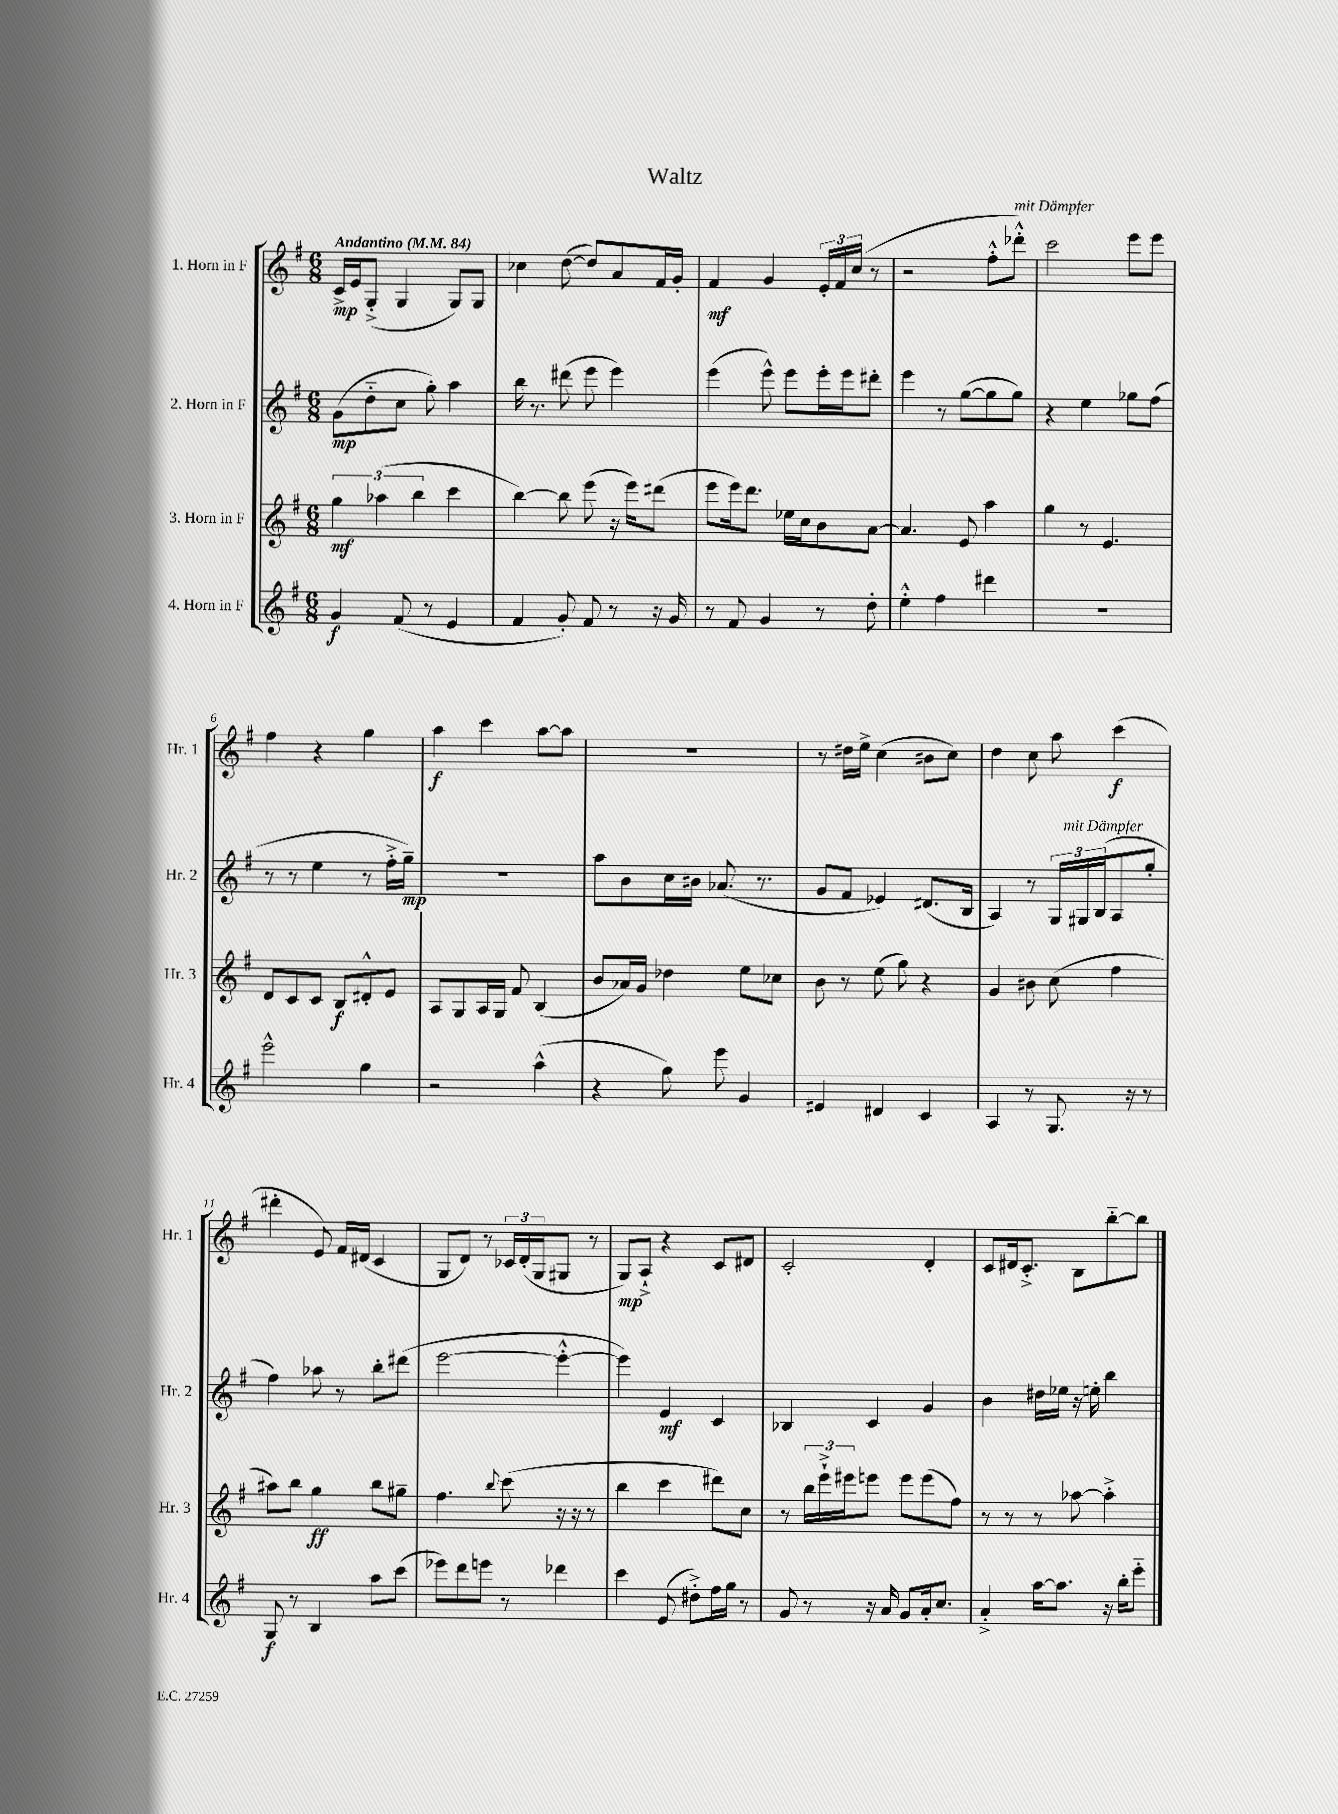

**kern	**dynam	**kern	**dynam	**kern	**dynam	**kern	**dynam
*part4	*part4	*part3	*part3	*part2	*part2	*part1	*part1
*staff4	*staff4	*staff3	*staff3	*staff2	*staff2	*staff1	*staff1
*I"4. Horn in F	*	*I"3. Horn in F	*	*I"2. Horn in F	*	*I"1. Horn in F	*
*I'Hr. 4	*	*I'Hr. 3	*	*I'Hr. 2	*	*I'Hr. 1	*
*clefG2	*	*clefG2	*	*clefG2	*	*clefG2	*
*k[f#]	*	*k[f#]	*	*k[f#]	*	*k[f#]	*
*M6/8	*	*M6/8	*	*M6/8	*	*M6/8	*
*MM84	*	*MM84	*	*MM84	*	*MM84	*
=1	=1	=1	=1	=1	=1	=1	=1
!	!	!	!	!	!	!LO:TX:a:B:t=Andantino	!
4g/	f	6gg\	mf	(8g\L	mp	16c^/LL	mp
.	.	.	.	.	.	16e/J	.
.	.	.	.	8dd\	.	(8G'^/J	.
.	.	(6aa-X\	.	.	.	.	.
(8f#/	.	.	.	8cc\J	.	4G/	.
.	.	6bb\	.	.	.	.	.
8r	.	.	.	8gg'\)	.	.	.
4e/	.	4ccc\	.	4aa\	.	8G/L)	.
.	.	.	.	.	.	8G/J	.
=2	=2	=2	=2	=2	=2	=2	=2
4f#/	.	[4bb\)	.	16bb\	.	4cc-X\	.
.	.	.	.	8.r	.	.	.
8g'/)	.	8bb\]	.	(8ddd#X\	.	([8dd\	.
8f#/	.	(8eee\	.	8eee\	.	8dd/L])	.
8r	.	16r	.	4eee\)	.	8a/	.
.	.	16eee\KL)	.	.	.	.	.
16r	.	(8ddd#X\J	.	.	.	16f#/L	.
16g/	.	.	.	.	.	16g'/JJ	.
=3	=3	=3	=3	=3	=3	=3	=3
8r	.	8eee\L	.	(4eee\	.	4f#/	mf
8f#/	.	16eee\k)	.	.	.	.	.
.	.	8.ddd\J	.	.	.	.	.
4g/	.	.	.	8eee^^\)	.	4g/	.
.	.	16ee-X\LL	.	8eee\L	.	.	.
.	.	16cc\J	.	.	.	.	.
8r	.	8b\	.	16eee'\L	.	24e'/LL	.
.	.	.	.	.	.	24f#/	.
.	.	.	.	16eee\J	.	.	.
.	.	.	.	.	.	(24cc/JJ	.
8dd'\	.	[8a\J	.	8ddd#X'\J	.	8r	.
=4	=4	=4	=4	=4	=4	=4	=4
4ee'^^\	.	4.a/]	.	4eee\	.	2r	.
4ff#\	.	.	.	8r	.	.	.
.	.	8e/	.	([8gg\L	.	.	.
4ddd#X\	.	4aa\	.	8gg\]	.	8ff#'^^\L	.
!	!	!	!	!	!	!LO:TX:a:i:t=mit Dämpfer	!
.	.	.	.	8gg\J)	.	8ddd-X'^^\J)	.
=5	=5	=5	=5	=5	=5	=5	=5
2.r	.	4gg\	.	4r	.	2ccc\	.
.	.	8r	.	4ee\	.	.	.
.	.	4.e/	.	.	.	.	.
.	.	.	.	8gg-X\L	.	8eee\L	.
.	.	.	.	(8ff#\J	.	8eee\J	.
!!LO:LB:g=z
=6	=6	=6	=6	=6	=6	=6	=6
2eee^^\	.	8d/L	.	8r	.	4ff#\	.
.	.	8c/	.	8r	.	.	.
.	.	8c/J	.	4ee\	.	4r	.
.	.	8B/L	f	.	.	.	.
4gg\	.	8d#X'^^/	.	8r	.	4gg\	.
.	.	8e/J	.	16ff#'^\LL	.	.	.
.	.	.	.	16gg~\JJ)	mp	.	.
=7	=7	=7	=7	=7	=7	=7	=7
2r	.	8A/L	.	2.r	.	4aa\	f
.	.	8G/	.	.	.	.	.
.	.	16A/L	.	.	.	4ccc\	.
.	.	16G/JJ	.	.	.	.	.
.	.	8f#/	.	.	.	.	.
(4aa^^\	.	(4B/	.	.	.	[8aa\L	.
.	.	.	.	.	.	8aa\J]	.
=8	=8	=8	=8	=8	=8	=8	=8
4r	.	8b/L	.	8aa\L	.	2.r	.
.	.	16a-X/L)	.	8b\	.	.	.
.	.	16g/JJ	.	.	.	.	.
8gg\)	.	4dd-X\	.	16cc\L	.	.	.
.	.	.	.	16b#X\JJ	.	.	.
8eee\	.	.	.	(8.a-X/	.	.	.
4g/	.	8ee\L	.	.	.	.	.
.	.	.	.	8.r	.	.	.
.	.	8cc-X\J	.	.	.	.	.
=9	=9	=9	=9	=9	=9	=9	=9
4e#X/	.	8b\	.	8g/L	.	8r	.
.	.	8r	.	8f#/J	.	16dd#X\LL	.
.	.	.	.	.	.	16ee^\JJ	.
4d#X/	.	(8ee\	.	4e-X/)	.	(4cc\	.
.	.	8gg\)	.	.	.	.	.
4c/	.	4r	.	(8.d#X/L	.	8b#X\L	.
.	.	.	.	.	.	8cc\J)	.
.	.	.	.	16B/Jk	.	.	.
=10	=10	=10	=10	=10	=10	=10	=10
4A/	.	4g/	.	4A/)	.	4dd\	.
8r	.	8b#X\	.	8r	.	8cc\	.
8.G/	.	(8cc\	.	24G/LL	.	8aa\	.
!	!	!	!	!LO:TX:a:i:t=mit Dämpfer	!	!	!
.	.	.	.	24G#X/	.	.	.
.	.	.	.	(24B/J	.	.	.
.	.	4ff#\	.	8A/	.	(4ccc\	f
16r	.	.	.	.	.	.	.
8r	.	.	.	8gg'/J	.	.	.
!!LO:LB:g=z
=11	=11	=11	=11	=11	=11	=11	=11
8G/	f	8aa#X\L)	.	4ff#\)	.	4ddd#X'\	.
8r	.	8bb\J	.	.	.	.	.
4B/	.	4gg\	ff	8aa-X\	.	8e/)	.
.	.	.	.	8r	.	16f#/LL	.
.	.	.	.	.	.	(16d#X/JJ	.
8aa\L	.	8bb\L	.	8bb'\L	.	4c/	.
(8ccc\J	.	8gg#X~\J	.	(8ddd#X\J	.	.	.
=12	=12	=12	=12	=12	=12	=12	=12
8eee-X\L)	.	4.ff#\	.	[2eee\	.	8G/L	.
8ddd\	.	.	.	.	.	8d/J)	.
8eeen\J	.	.	.	.	.	8r	.
.	.	8qqbb/	.	.	.	.	.
8r	.	(8ccc\	.	.	.	24c-X/LL	.
.	.	.	.	.	.	(24d'/	.
.	.	.	.	.	.	24G/J	.
4ddd-X\	.	16r	.	4eee'^^\_	.	8G#X/J	.
.	.	16r	.	.	.	.	.
.	.	8r	.	.	.	8r	.
=13	=13	=13	=13	=13	=13	=13	=13
4ccc\	.	4bb\	.	4eee\])	.	8G/L)	mp
.	.	.	.	.	.	8A`^/J	.
(8e/	.	4ccc\	.	4e/	mf	4r	.
8dd#X'^\L)	.	.	.	.	.	.	.
16ff#\L	.	8ddd#X\L)	.	4c/	.	8c/L	.
16gg\JJ	.	.	.	.	.	.	.
8r	.	8cc\J	.	.	.	8d#X/J	.
=14	=14	=14	=14	=14	=14	=14	=14
8g/	.	8r	.	4B-X/	.	2c'/	.
8r	.	24bb\LL	.	.	.	.	.
.	.	24eee`^\	.	.	.	.	.
.	.	24eee#X\J	.	.	.	.	.
16r	.	8eeen\J	.	4c/	.	.	.
16a/	.	.	.	.	.	.	.
8g/L	.	8eee\L	.	.	.	.	.
16a'/k	.	(8eee\	.	4g/	.	4d'/	.
8.cc/J	.	.	.	.	.	.	.
.	.	8ff#\J)	.	.	.	.	.
=15	=15	=15	=15	=15	=15	=15	=15
4a'^/	.	8r	.	4b\	.	8c/L	.
.	.	8r	.	.	.	16d#X/k	.
.	.	.	.	.	.	8.c'^/J	.
[16aa\KL	.	8r	.	16dd#X\LL	.	.	.
8.aa\J]	.	.	.	16ee-X\JJ	.	.	.
.	.	[8aa-X\	.	16r	.	8B\L	.
.	.	.	.	16een'\	.	.	.
16r	.	4aa-'^\]	.	4bb\	.	[8bb\	.
16bb'\KL	.	.	.	.	.	.	.
8eee\J	.	.	.	.	.	8bb\J]	.
==	==	==	==	==	==	==	==
*-	*-	*-	*-	*-	*-	*-	*-
